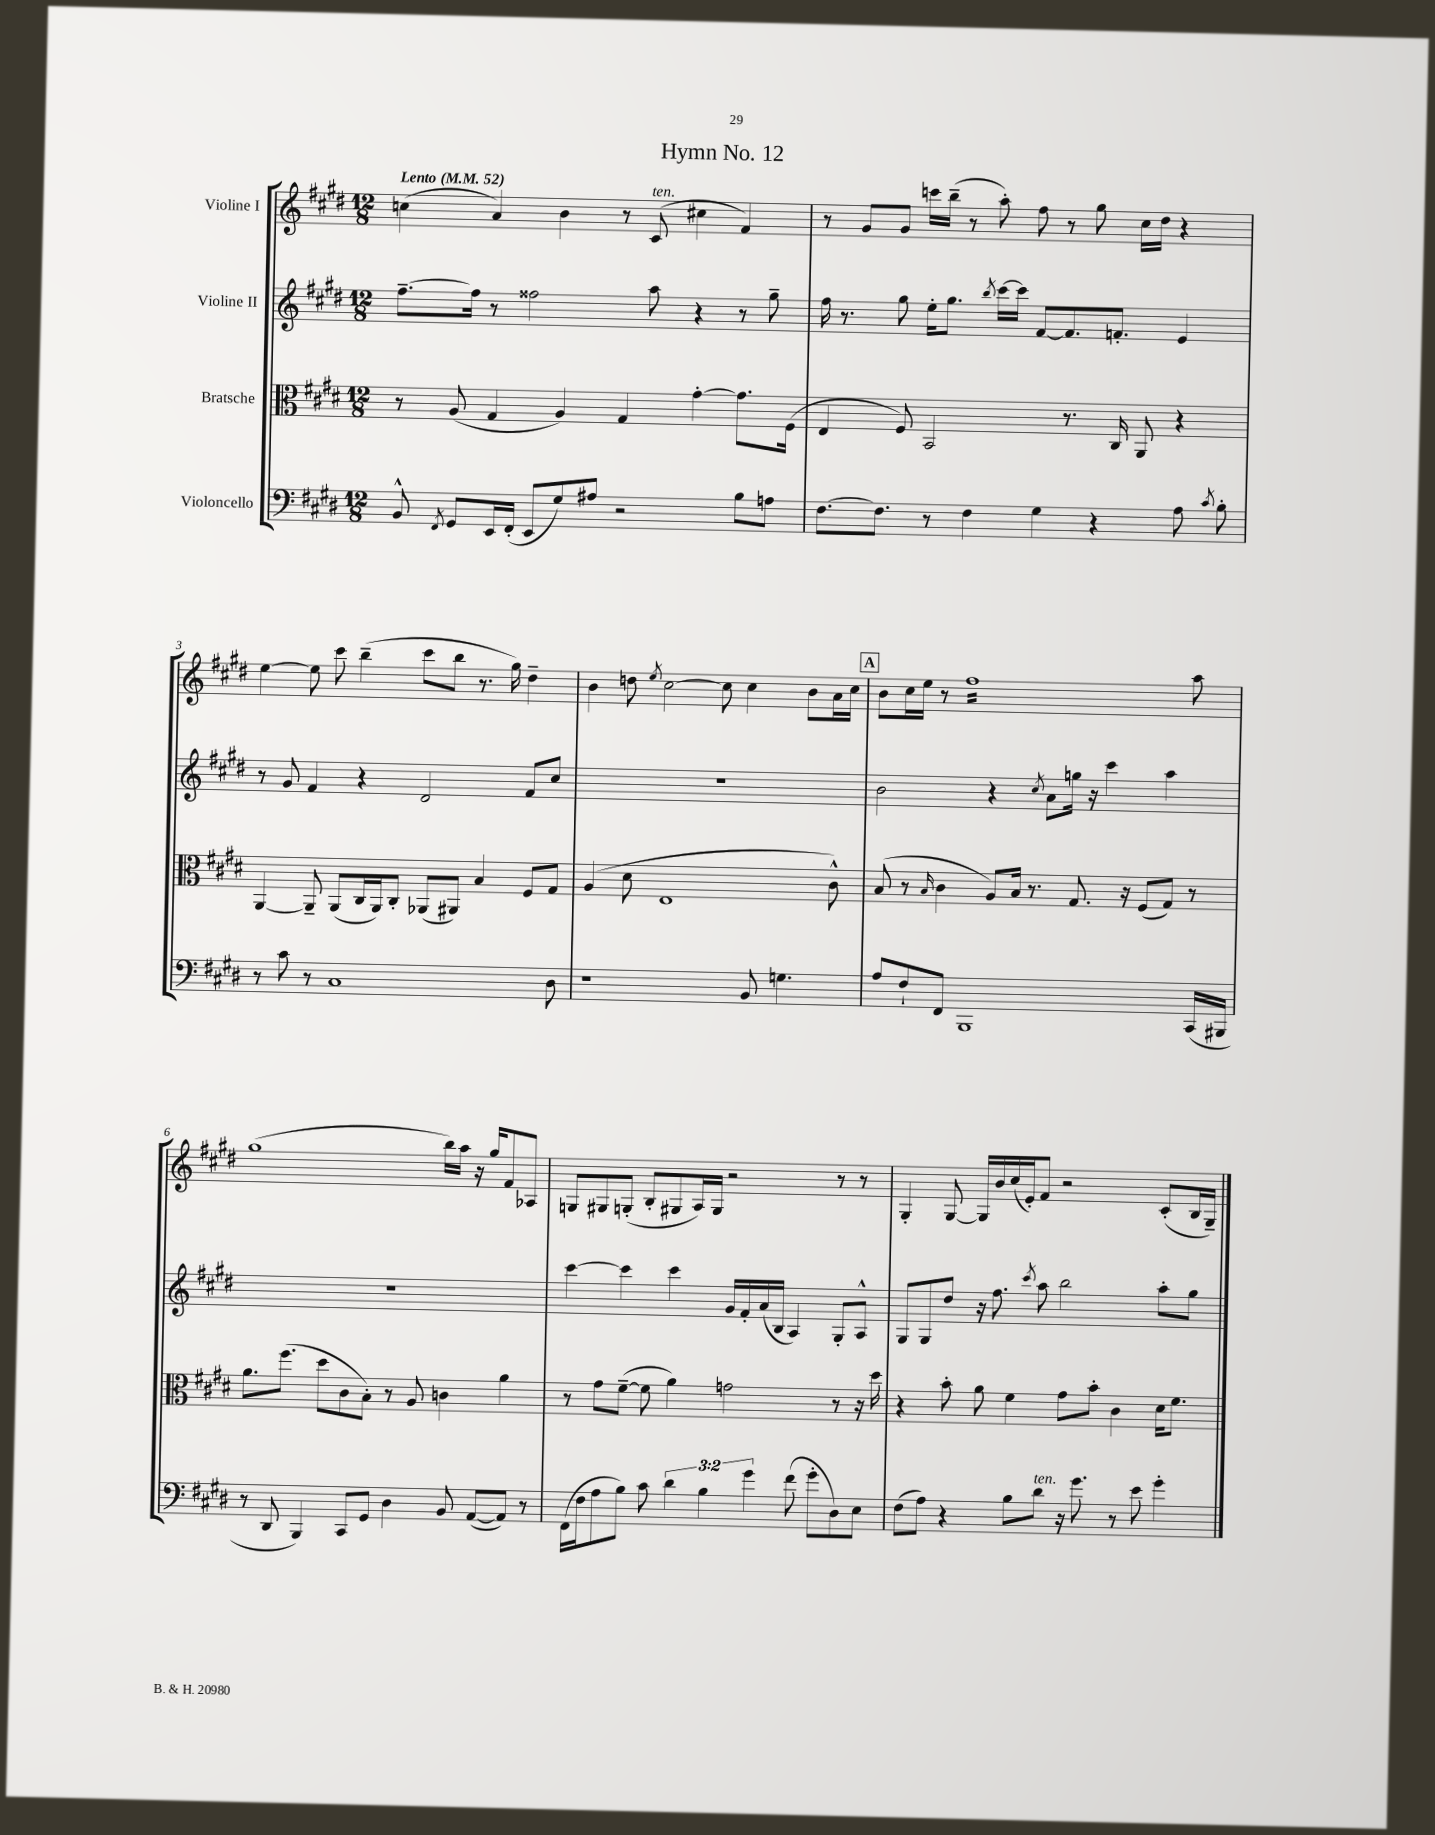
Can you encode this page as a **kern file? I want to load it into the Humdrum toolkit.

**kern	**kern	**kern	**kern
*staff4	*staff3	*staff2	*staff1
*clefF4	*clefC3	*clefG2	*clefG2
*k[f#c#g#d#]	*k[f#c#g#d#]	*k[f#c#g#d#]	*k[f#c#g#d#]
*M12/8	*M12/8	*M12/8	*M12/8
*MM52	*MM52	*MM52	*MM52
8BB^^/	8r	[8.ff#~\L	(4cc\
8qFF#/	.	.	.
8GG#/L	(8A/	.	.
.	.	16ff#\]Jk	.
16EE/L	4G#/	8r	4a/)
(16FF#'/JJ	.	.	.
8EE/L	.	2ff##\	.
8G#/)	4A/)	.	4b\
8A#/J	.	.	.
2r	4G#/	.	8r
.	.	8aa\	(8c#/
.	[4g#'\	4r	4cc#\
8B\L	8.g#\]L	8r	4f#/)
8A\J	.	8gg#~\	.
.	(16F#\Jk	.	.
=	=	=	=
[8.F#\L	4E/	16ff#\	8r
.	.	8.r	.
.	.	.	8g#/L
8.F#\]J	.	.	.
.	8F#/)	8gg#\	8g#/J
8r	2BB/	16ee'\LK	16ccc\LL
.	.	8.gg#\J	(16bb~\JJ
4F#\	.	.	8r
.	.	8qbb/	.
.	.	[16ccc#\LL	8aa'\)
.	.	16ccc#\]JJ	.
4G#\	.	[8f#/L	8ff#\
.	8.r	8.f#/]	8r
4r	.	.	8gg#\
.	16C#/	8.f'/J	.
.	8AA/	.	16cc#\LL
.	.	.	16dd#\JJ
8A\	4r	4e/	4r
8qc#/	.	.	.
8B'\	.	.	.
=	=	=	=
8r	[4AA/	8r	[4ee\
8c#\	.	8g#/	.
8r	8AA~/]	4f#/	8ee\]
1C#	(8AA/L	.	8ccc#\
.	16C#/L	4r	(4bb~\
.	16AA/J)	.	.
.	8C#'/J	.	.
.	(8AA-/L	2d#/	8ccc#\L
.	8AA#/J)	.	8bb\J
.	4B/	.	8.r
.	.	.	16gg#\)
.	8F#/L	8f#/L	4dd#~\
8D#\	8G#/J	8cc#/J	.
=	=	=	=
1r	(4A/	1.r	4b\
.	8d#\	.	8dd\
.	.	.	8qee/
.	1E	.	[2cc#\
.	.	.	8cc#\]
8BB/	.	.	4cc#\
4.G\	.	.	.
.	.	.	8b\L
.	8c#^^\)	.	16a\L
.	.	.	16cc#\JJ
=	=	=	=
8A/L	(8B/	2b\	8b\L
8F#`/	8r	.	16cc#\L
.	.	.	16ee\JJ
.	16qqB/	.	.
8FF#/J	4c#\	.	8r
1BBB	.	.	1ff#
.	8A/L)	4r	.
.	16B/Jk	.	.
.	8.r	.	.
.	.	8qcc#/	.
.	.	8a\L	.
.	8.G#/	16gg\Jk	.
.	.	16r	.
.	.	4ccc#\	.
.	16r	.	.
.	(8F#/L	.	.
.	8G#/J)	4aa\	.
(16CC#/LL	8r	.	8aa\
16BBB#/JJ	.	.	.
=	=	=	=
8r	8.a\L	1.r	(1gg#
8DD#/	.	.	.
.	(8.ff#\J	.	.
4BBB/)	.	.	.
.	8dd#\L	.	.
8CC#/L	8c#\	.	.
8GG#/J	8B'\J)	.	.
4D#\	8r	.	.
.	8A/	.	.
8BB/	4c\	.	16bb\LL)
.	.	.	16aa\JJ
([8AA/L	.	.	16r
.	.	.	16gg#/LK
8AA/]J)	4a\	.	8f#/
8r	.	.	8A-/J
=	=	=	=
(16FF#\LL	8r	[4ccc#\	8G/L
16F#\J	.	.	.
8A\	8g#\L	.	8G#/
8B\J)	([8f#~\J	4ccc#\]	(8G'/J
8c#\	8f#\]	.	8B'/L
6d#\	4a\)	4ccc#\	8G#/
.	.	.	16A/L)
6B\	.	.	.
.	.	.	16G#/JJ
.	2g\	16g#/LL	2r
.	.	16f#'/	.
6g#\	.	.	.
.	.	(16a/	.
.	.	16B/JJ	.
(8f#\	.	4A/)	.
8g#'\L	.	.	.
8D#\)	8r	8G#'/L	8r
8E\J	16r	8A^^/J	8r
.	16dd#\	.	.
=	=	=	=
(8F#\L	4r	8G#/L	4G#'/
8A\J)	.	8G#/	.
4r	8b'\	8dd#/J	[8G#/
.	8a\	16r	16G#/]LL
.	.	8.ff#\	16b/
8B\L	4f#\	.	(16cc#/
.	.	.	16e'/J)
.	.	8qccc#/	.
8d#\J	.	8aa\	8f#/J
16r	8g#\L	2bb\	2r
8.g#\	.	.	.
.	8b'\J	.	.
8r	4c#\	.	.
8e\	.	.	.
4g#'\	16d#\LK	8aa'\L	(8c#'/L
.	8.f#\J	.	.
.	.	8gg#\J	16B/L
.	.	.	16G#~/JJ)
==	==	==	==
*-	*-	*-	*-
